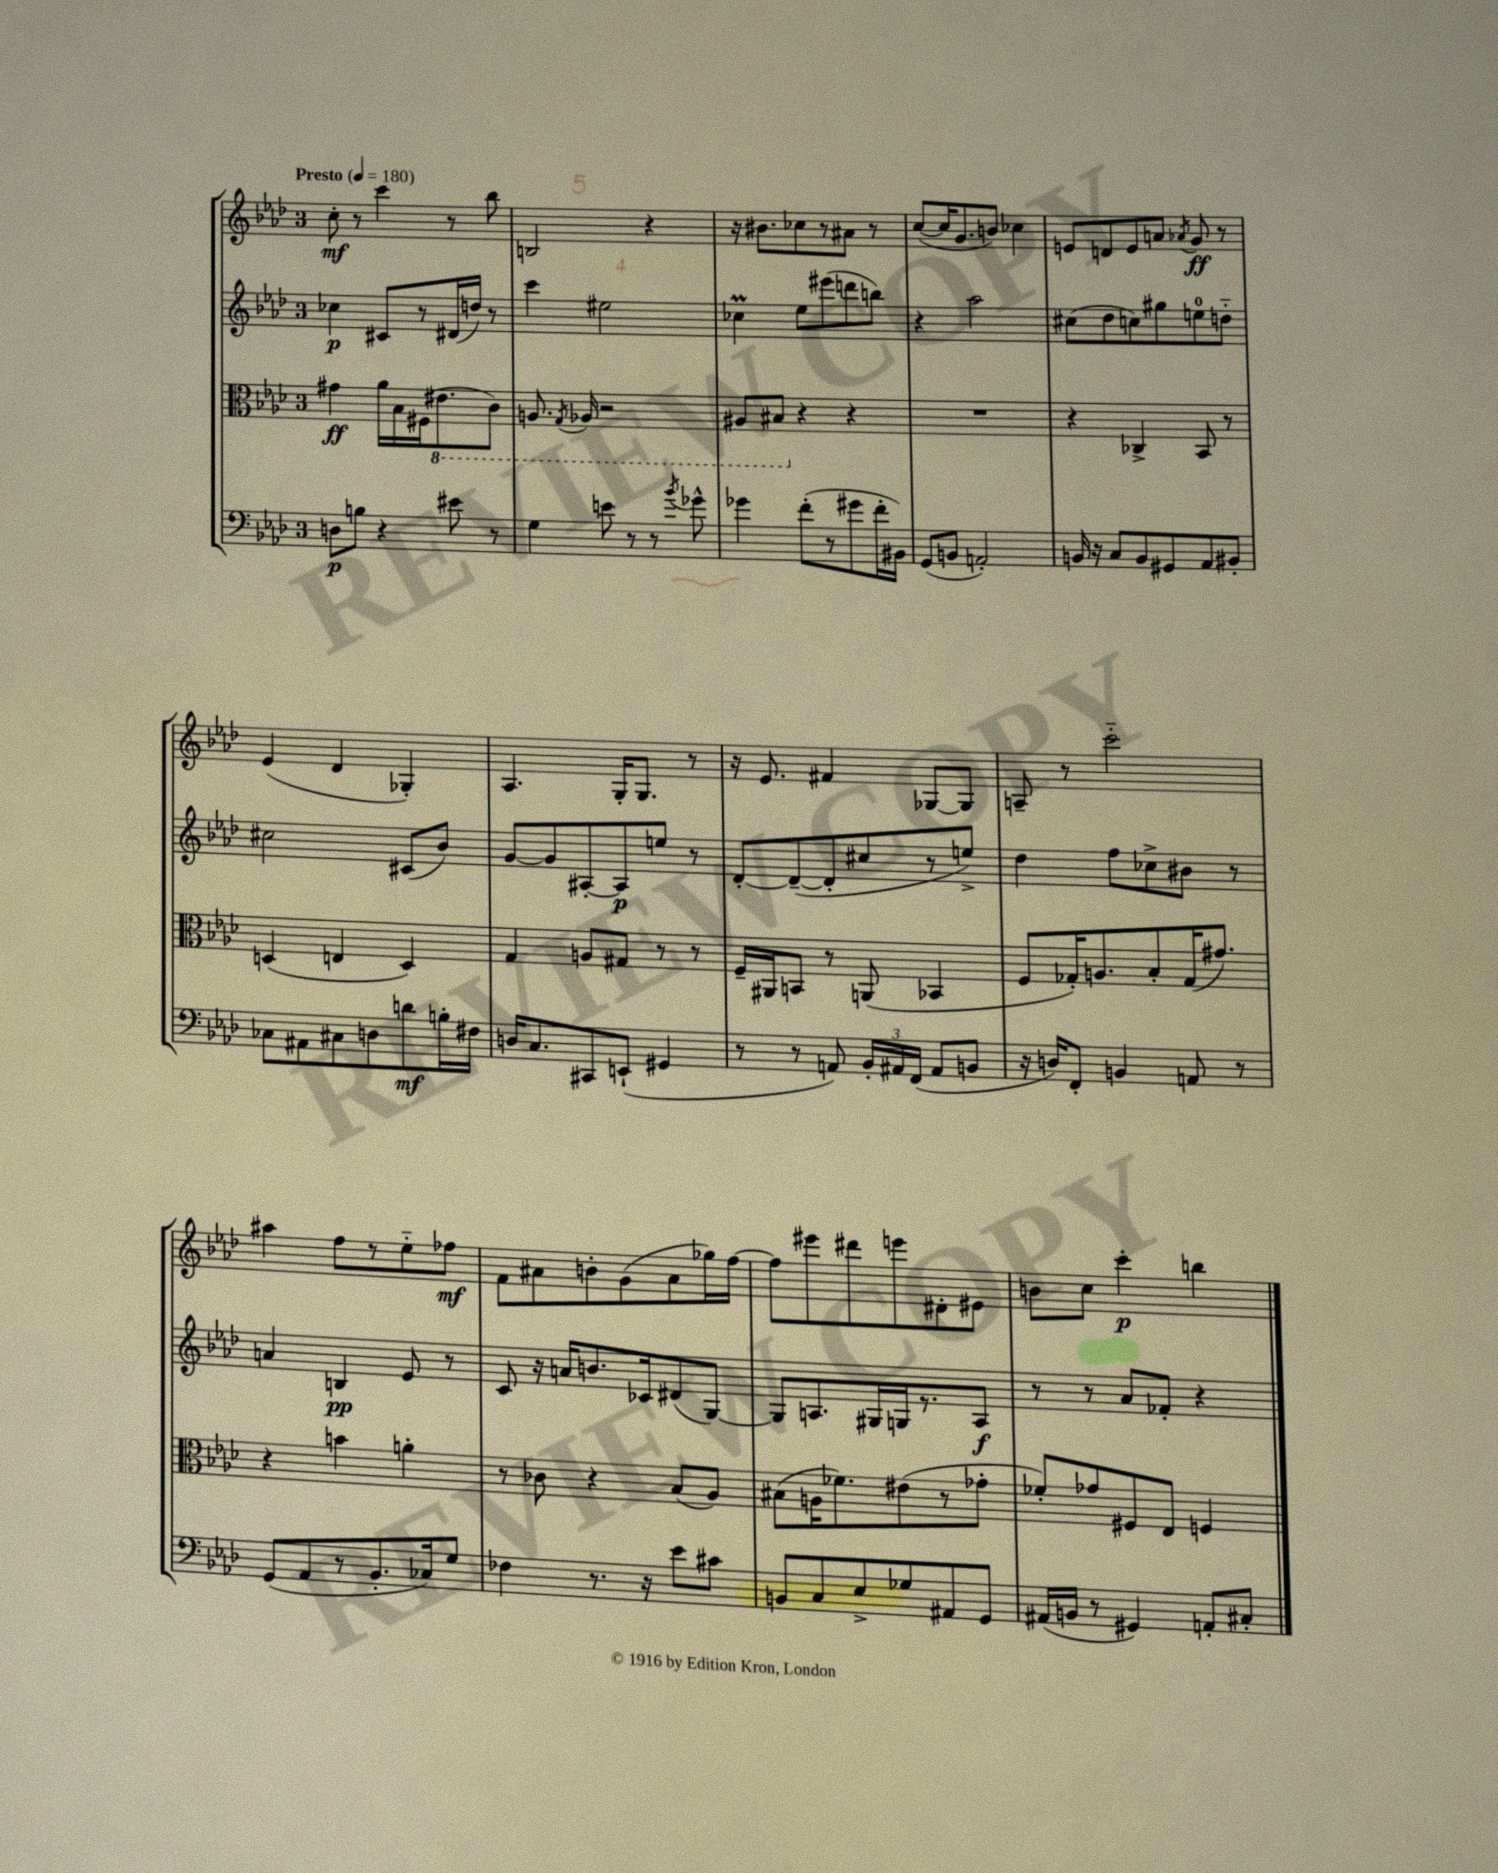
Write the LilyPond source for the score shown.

<<
\new StaffGroup <<
\new Staff = "s0" {
    \clef treble \key aes \major \once \override Staff.TimeSignature.style = #'single-digit \time 3/4 \tempo "Presto" 4 = 180
    \autoBeamOff c''8-.\mf r8 c'''4 r8 bes''8 |
    b2 r4 |
    r16 bis'8.[ ces''8 r8 ais'8] r8 |
    c''8[~( c''16 g'8. b'8]) ces''4 |
    e'8[ d'8 e'8 a'8] \acciaccatura { aes'8 } g'8\ff r8 |
    ees'4( des'4 ges4-.) |
    aes4. g16[-. g8.] r8 |
    r16 ees'8. fis'4 ges8[~ ges8] |
    a8-- r8 c'''2-_ |
    ais''4 f''8[ r8 ees''8-_ fes''8]\mf |
    f'8[ ais'8 b'8-. g'8( ais'8 ges''16) f''16]~ |
    f''8[ eis'''8 dis'''8 e'''8 dis'8-. eis'8] |
    b'8[ c''8] c'''4-.\p b''4 \bar "|." |
}
\new Staff = "s1" {
    \clef treble \key aes \major \once \override Staff.TimeSignature.style = #'single-digit \time 3/4
    \autoBeamOff ces''4\p cis'8[ r8 dis'16( d''16]) r8 |
    c'''4 eis''2 |
    ces''4\prall ees''8[ eis'''8( d'''8 b''8]) |
    r4 aes''2 |
    cis''8[( des''8 c''8) gis''8 e''8-0 d''8]-_ |
    cis''2 cis'8[( bes'8]) |
    g'8[~ g'8 ais8~-. ais8\p e''8] r8 |
    des'8[~-. des'8~--( des'8-. cis''8 r8 e''8]->) |
    des''4 f''8[ ces''8-> bis'8] r8 |
    a'4 b4\pp ees'8 r8 |
    c'8 r16 a'16[ b'8. ces'16 dis'8( g8]~) |
    g8[ a8. gis16 g16 r8. a8]\f |
    r8 r8 aes'8[ fes'8]-. r4 \bar "|." |
}
\new Staff = "s2" {
    \clef alto \key aes \major \once \override Staff.TimeSignature.style = #'single-digit \time 3/4
    \autoBeamOff gis'4\ff aes'16[ bes16 fis16( \ottava #-1 eis8. c8]) |
    a,8. \acciaccatura { g,8 } aes,16 r2 |
    ais,8[ bis,8] \ottava #0 r4 r4 |
    R2. |
    r4 ces4-> bes,8 r8 |
    d4( e4 d4) |
    g4 a8[ gis8] r8 r8 |
    f16[-- ais,16 b,8] r8 a,8( bes,4 |
    f8[ ges16-.) a8. bes8-. ges16( gis'8.]) |
    r4 b'4 a'4-. |
    r8 ces'8 r4 bes8[( aes8]) |
    bis8[( a16 fes'8.) eis'8( r8 ges'8]-. |
    fes'8[-.) ges'8 fis8 ees8] f4 \bar "|." |
}
\new Staff = "s3" {
    \clef bass \key aes \major \once \override Staff.TimeSignature.style = #'single-digit \time 3/4
    \autoBeamOff d8[\p b8] r4 eis'8 r8 |
    g4 e'8 r8 r8 \acciaccatura { bes'8 } ges'8-^ |
    ges'4 f'8[-.( r8 gis'8 f'16-. bis,16]) |
    g,8[( b,8] a,2-.) |
    b,16 r16 c8[ b,8 gis,8 aes,8 bis,8]-. |
    ces8[ ais,8 cis8 d8 d'8\mf b16-. fis16] |
    d16[ c8. cis,8 e,8]-!( gis,4 |
    r8 r8 a,8) \tuplet 3/2 { bes,16[-. ais,16 f,16]( } ais,8[ b,8] |
    r16 d16[) f,8]-. b,4 a,8 r8 |
    g,8[( aes,8 r8 bes,8.-. ces16) g8] |
    fes4 r8. r16 ees'8[ cis'8] |
    b,8[ c8 ees8-> ges8 ais,8 g,8] |
    ais,16[( b,16] r8 gis,4) a,8[-. cis8]-. \bar "|." |
}
>>
>>
\layout { \context { \Score \remove "Bar_number_engraver" } }
